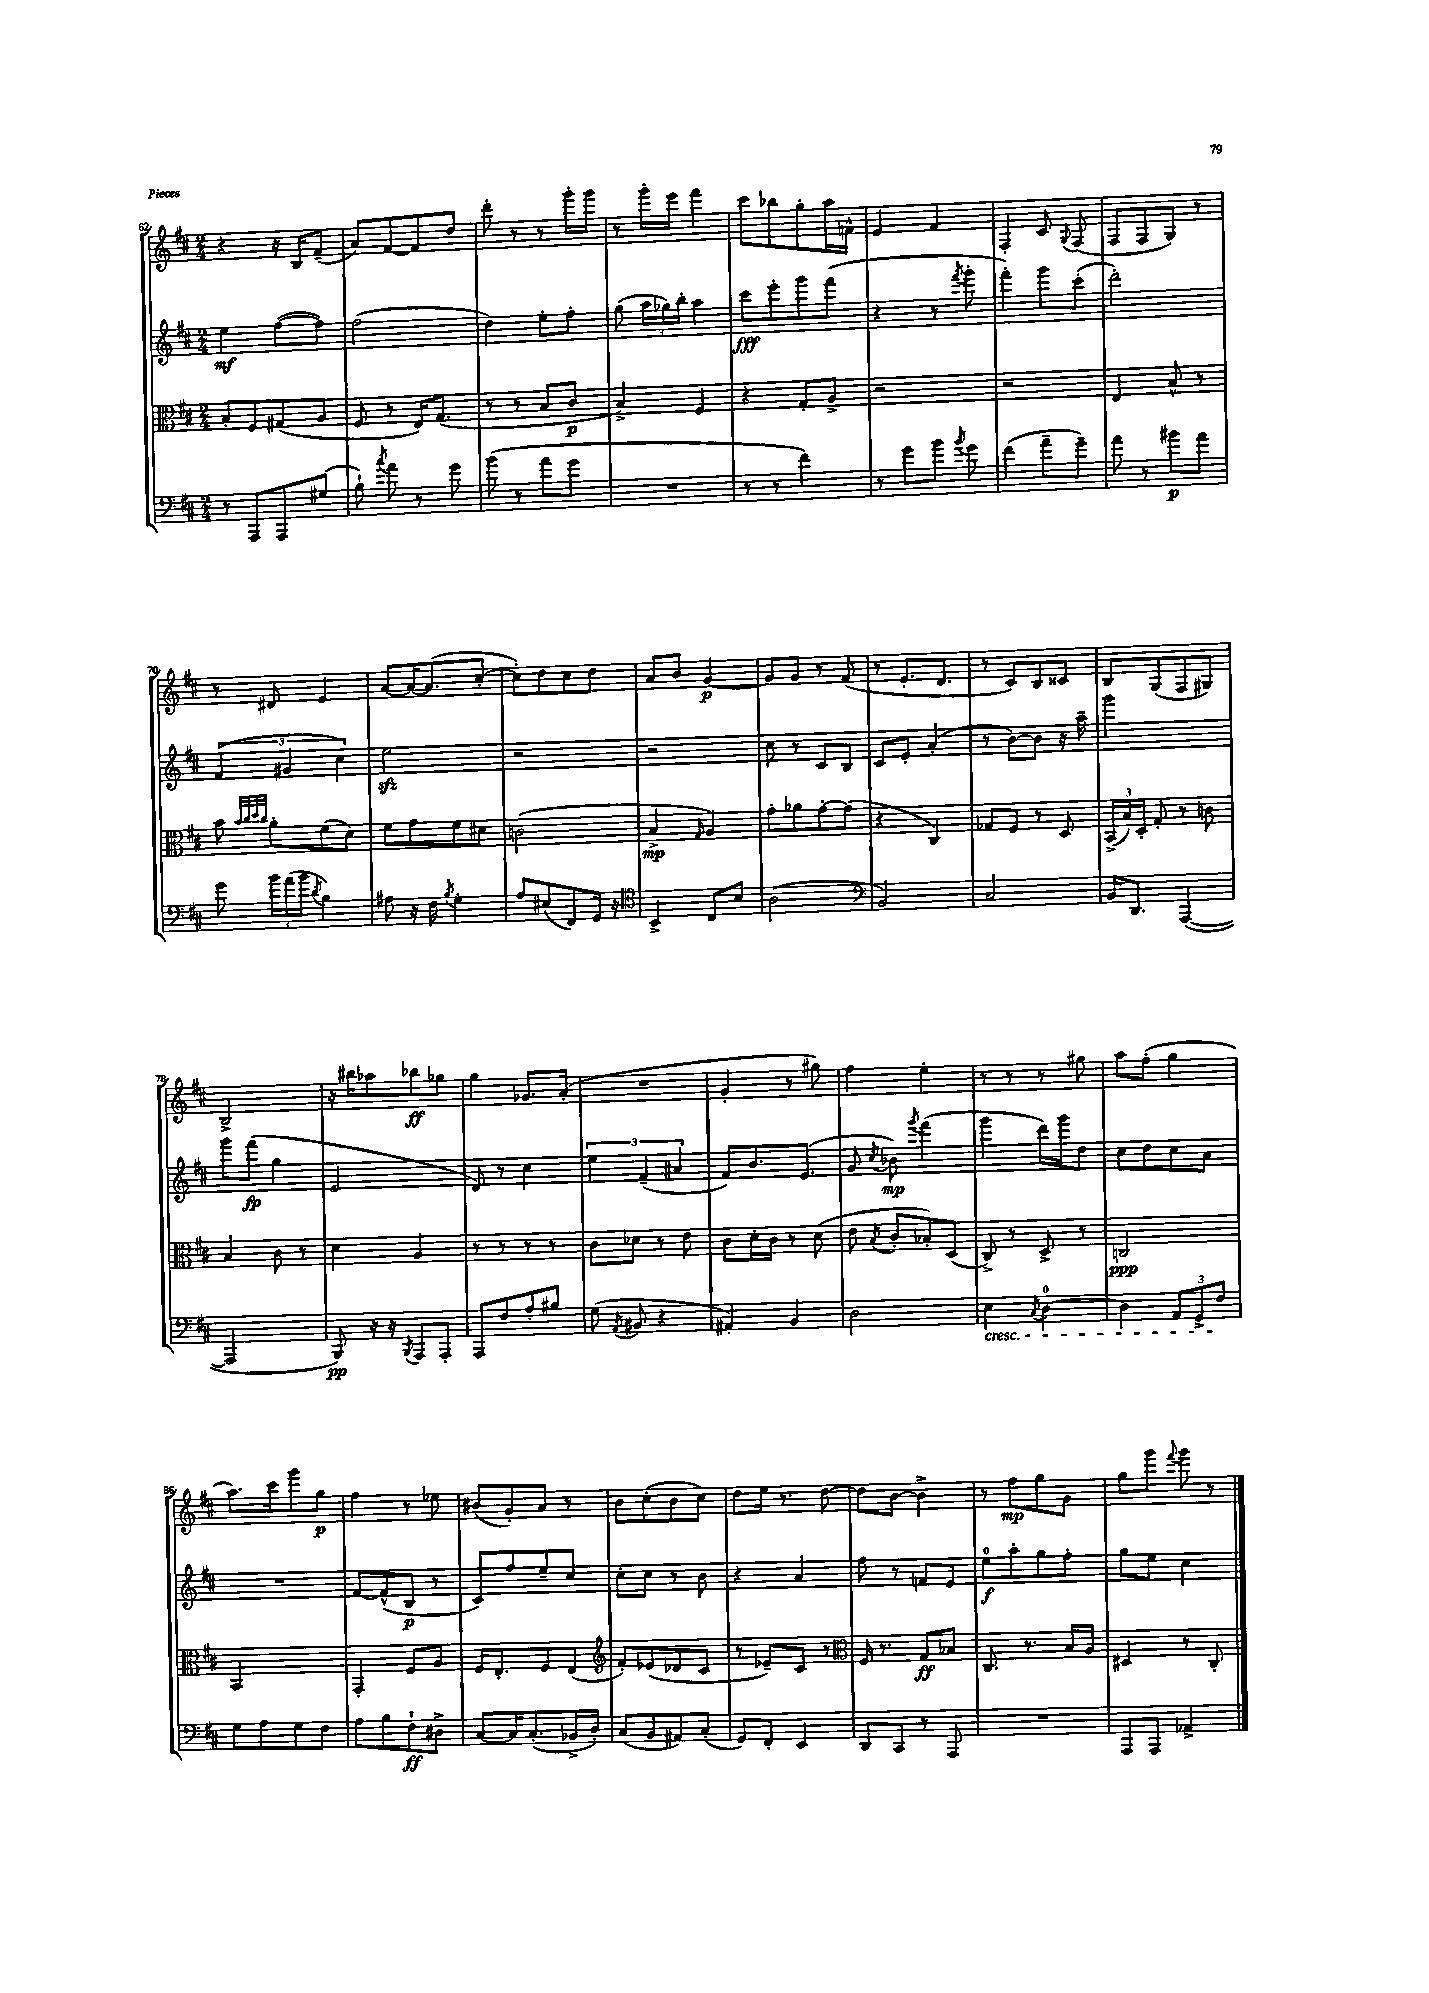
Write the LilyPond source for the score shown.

<<
\new StaffGroup <<
\new Staff = "s0" {
    \clef treble \key d \major \numericTimeSignature \time 2/4
    \autoBeamOff r4 r16 b16[ fis'8]--( |
    a'8[) fis'8~ fis'8 d''8] |
    d'''8-. r8 r8 g'''16[-. g'''16] |
    r8 g'''16[-. e'''16] fis'''4 |
    cis'''8[ bes''8 g''8-. a''16 f'16]-^ |
    e'4 fis'4 |
    fis4-. cis'8 \appoggiatura { g8 } fis8( |
    fis8[ fis8 g8]) r8 |
    r8 dis'8 e'4 |
    a'8[~ a'16~ a'8.( cis''8]~-. |
    cis''8[-.) d''8 cis''8 d''8] |
    a'8[ b'8] g'4~\p |
    g'8[ g'8] r8 fis'8( |
    r8 e'8.[-. d'8.] |
    r8 cis'8[) b8 cisis'8] |
    b8[ g8( fis8 gis8]) |
    b2-> |
    r16 bis''16[ aes''8 bes''8\ff ges''8] |
    g''4 ges'8.[ a'16]-.( |
    R2 |
    g'4-. r8 gis''8) |
    fis''4 e''4-. |
    r8 r8 r8 gis''8 |
    a''8[ fis''8]-.( g''4 |
    a''8.[) cis'''16 g'''8 g''8]\p |
    fis''4 r8 ees''8 |
    bis'8[( g'8-.) a'8] r8 |
    b'8[ cis''8-.( b'8 cis''8]) |
    d''8[ e''16] r8. d''8~ |
    d''8[ b'8]~ b'4-> |
    r8 fis''8[\mp g''8 g'8] |
    g''8[ g'''8] \appoggiatura { fis'''8 } g'''8 r8 \bar "|." |
}
\new Staff = "s1" {
    \clef treble \key d \major \numericTimeSignature \time 2/4
    \autoBeamOff e''4\mf fis''8[~( fis''8]) |
    fis''2( |
    d''4) e''8[-. fis''8]-. |
    g''8( \tuplet 3/2 { a''16[ ges''16) b''16]-. } a''4 |
    cis'''8[\fff e'''8-. g'''8 fis'''8]( |
    r4 r8 \acciaccatura { fis'''8 } g'''8-. |
    fis'''4-.) g'''8[ cis'''8]-.( |
    d'''2-.) |
    \tuplet 3/2 { fis'4( gis'4 cis''4) } |
    e''2\sfz |
    r2 |
    r2 |
    cis''8 r8 cis'8[ b8] |
    cis'8[ e'8]-. a'4-.( |
    r8 b'8[~) b'8] r16 a''16-- |
    g'''2 |
    g'''8[ fis'''8]\fp( g''4 |
    e'2 |
    d'8) r8 cis''4 |
    \tuplet 3/2 { e''4 fis'4--( ais'4 } |
    fis'8[) b'8. e'8.]( |
    g'8 \acciaccatura { cis''8 } bes'8\mp) \acciaccatura { g'''8 } fis'''4( |
    g'''4 d'''16[) g'''16 d''8] |
    cis''8[ d''8 cis''8 a'8] |
    R2 |
    fis'8[~ fis'8-^( b8]\p r8 |
    cis'8[) fis''8 e''8-- cis''8] |
    cis''8[-. cis''8] r8 b'8 |
    r4 a'4 |
    fis''8 r8 f'8[ e'8] |
    e''8[-0\f a''8-. g''8 fis''8]-. |
    g''8[ e''8] cis''4 \bar "|." |
}
\new Staff = "s2" {
    \clef alto \key d \major \numericTimeSignature \time 2/4
    \autoBeamOff b8[-. fis8 gis8( a8] |
    fis8 r8 e16[) g8.]( |
    r8 r8 b8[ cis'8]\p |
    b4->) fis4 |
    r4 g8[-. a8]-> |
    r2 |
    r2 |
    e4 b8-^ r8 |
    b'8 \grace { b'32[ cis''32 d''32 cis''32] } a'8[-. fis'8( d'8]) |
    fis'8[ g'8 fis'8 dis'8] |
    c'2( |
    b4->\mp \grace { g16 } a4) |
    g'8[-. aes'8 g'8~-. g'8]( |
    r4 cis4) |
    ges8[ fis8] r8 d8 |
    \tuplet 3/2 { b,16[->( b16) d16]-. } g8-. r8 c'8 |
    b4 cis'8 r8 |
    d'4 a4 |
    r8 r8 r8 r8 |
    cis'8[ des'8] r8 e'8 |
    cis'8[ d'16-. cis'16] r8 d'8( |
    e'8 \acciaccatura { b8 } cis'8[-. bes8-.) d8]( |
    cis8->) r8 d8-> r8 |
    c2\ppp |
    b,2 |
    g,4-. fis8[ a8] |
    fis16[ e8.-. fis8 e8]( |
    \clef treble fis'8[-.) ees'8( des'8 cis'8] |
    r8 ees'8[--) cis'8] r8 |
    \clef alto fis16 r8. g8[\ff bes8] |
    cis8. r8. b16[ a16] |
    dis4 r8 cis8-. \bar "|." |
}
\new Staff = "s3" {
    \clef bass \key d \major \numericTimeSignature \time 2/4
    \autoBeamOff r8 a,,8[ a,,8 gis8]( |
    b8-!) \acciaccatura { cis''8 } a'8 r8 g'8 |
    b'8( r8 a'8[ g'8] |
    R2 |
    r8 r8 fis'4) |
    r8 g'8[ b'8] \acciaccatura { b'8 } g'8 |
    fis'4( a'8[-- g'8]--) |
    a'8 r8 bis'8[\p a'8] |
    g'8 \tuplet 3/2 { b'16[ a'16( b'16] } \acciaccatura { d'8 } b4) |
    ais8 r16 fis16 \acciaccatura { b8 } g4-. |
    a8[ eis8( fis,8) g,16] r16 |
    \clef tenor b,4-> cis8[ b8] |
    a2( |
    \clef bass b,2) |
    cis2 |
    b,16[ d,8.] a,,4~( |
    a,,2 |
    b,,8\pp) r16 r16 \acciaccatura { b,,8 } a,,8[ a,,8]-. |
    a,,8[ fis8 a8-. bis8] |
    g8( \acciaccatura { a,8 } bis,8 r4 |
    ais,4-.) b,4 |
    d2 |
    e4\cresc \acciaccatura { cis8 } d4-0~ |
    d4 \tuplet 3/2 { a,8[ g,8-> fis8]\! } |
    g8[ a8 g8 fis8] |
    a8[ b8 fis8-!\ff dis8]-> |
    cis8[~ cis16 cis8.-.( bes,16-> d16]-.) |
    cis8[( b,8 ais,8) cis8]-.( |
    g,8[) fis,8]-. e,4 |
    d,8[ cis,8] r8 a,,8 |
    R2 |
    a,,8[ a,,8] aes,4-> \bar "|." |
}
>>
>>
\layout { \context { \Score currentBarNumber = #62 } }
